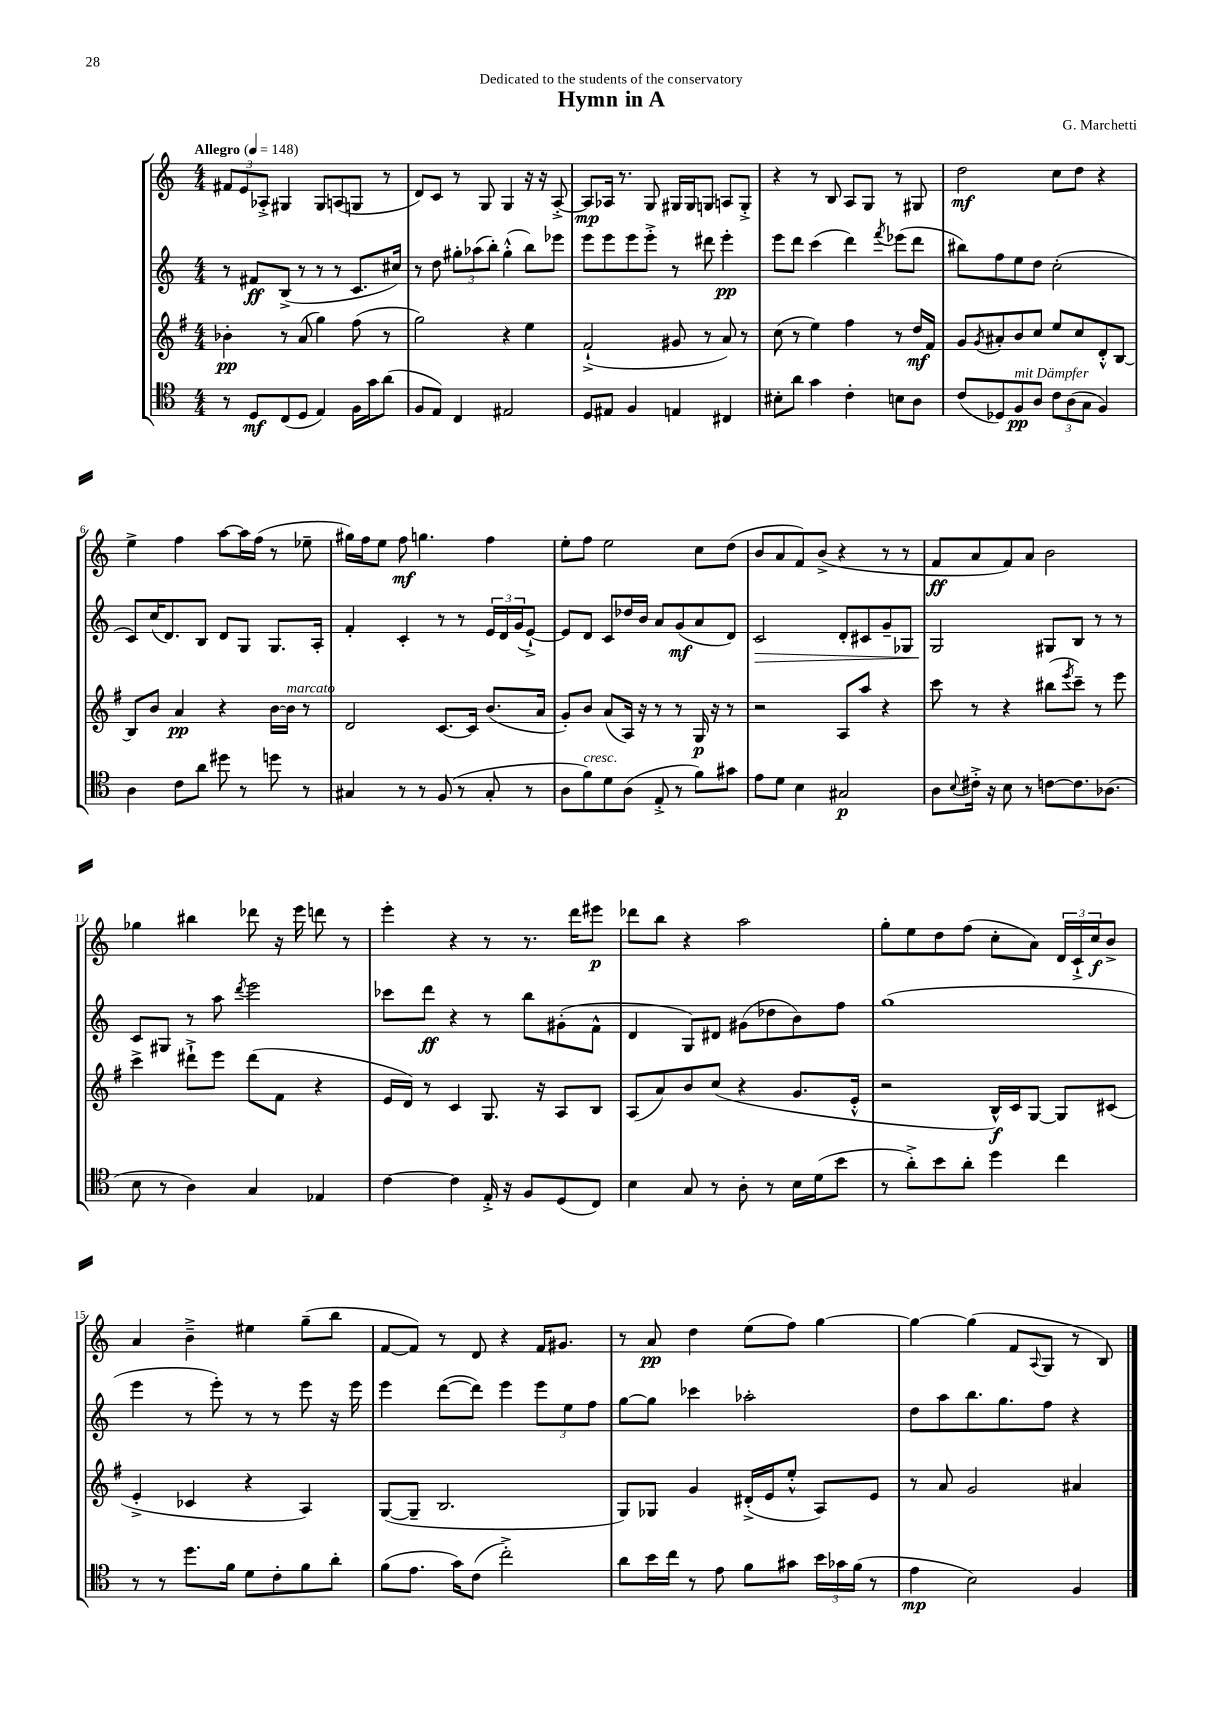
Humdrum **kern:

**kern	**dynam	**kern	**dynam	**kern	**dynam	**kern	**dynam
*part4	*part4	*part3	*part3	*part2	*part2	*part1	*part1
*staff4	*staff4	*staff3	*staff3	*staff2	*staff2	*staff1	*staff1
*clefC4	*	*clefG2	*	*clefG2	*	*clefG2	*
*k[]	*	*k[f#]	*	*k[]	*	*k[]	*
*M4/4	*	*M4/4	*	*M4/4	*	*M4/4	*
*MM148	*	*MM148	*	*MM148	*	*MM148	*
=1	=1	=1	=1	=1	=1	=1	=1
!	!	!	!	!	!	!LO:TX:a:B:t=Allegro	!
8r	.	4b-X'\	pp	8r	.	12f#X/L	.
.	.	.	.	.	.	12e/	.
8D/L	mf	.	.	8f#X/L	ff	.	.
.	.	.	.	.	.	12A-X'^/J	.
(8C/	.	8r	.	(8B^/J	.	4G#X/	.
8D/J	.	(8a/	.	8r	.	.	.
4E/)	.	4gg\)	.	8r	.	8G#/L	.
.	.	.	.	8r	.	(8An/	.
16F\LL	.	(8ff#\	.	8.c/L	.	8Gn/J	.
16g\J	.	.	.	.	.	.	.
(8a\J	.	8r	.	.	.	8r	.
.	.	.	.	16cc#X/Jk)	.	.	.
=2	=2	=2	=2	=2	=2	=2	=2
8F/L	.	2gg\)	.	8r	.	8d/L)	.
8E/J)	.	.	.	8dd\	.	8c/J	.
4C/	.	.	.	12gg#X'\L	.	8r	.
.	.	.	.	(12aa-X\	.	.	.
.	.	.	.	.	.	8G/	.
.	.	.	.	12bb'\J)	.	.	.
2E#X/	.	4r	.	(4gg#'^^\	.	4G/	.
.	.	4ee\	.	8bb\L)	.	16r	.
.	.	.	.	.	.	16r	.
.	.	.	.	8eee-X\J	.	[8A'^/	.
=3	=3	=3	=3	=3	=3	=3	=3
8D/L	.	(2f#`^/	.	8eee\L	.	8A/L]	mp
8E#X/J	.	.	.	8eee\	.	16A-X/Jk	.
.	.	.	.	.	.	8.r	.
4F/	.	.	.	8eee\	.	.	.
.	.	.	.	8eee'^\J	.	8G/	.
4En/	.	8g#X/	.	8r	.	16G#X/LL	.
.	.	.	.	.	.	16G#/J	.
.	.	8r	.	8ddd#X\	.	8Gn/J	.
4C#X/	.	8a/)	.	4eee'\	pp	8An/L	.
.	.	8r	.	.	.	8G'^/J	.
=4	=4	=4	=4	=4	=4	=4	=4
8B#X'\L	.	(8cc\	.	8eee\L	.	4r	.
8a\J	.	8r	.	8ddd\J	.	.	.
4g\	.	4ee\)	.	(4ccc\	.	8r	.
.	.	.	.	.	.	8B/	.
4c'\	.	4ff#\	.	4ddd\)	.	8A/L	.
.	.	.	.	.	.	8G/J	.
.	.	.	.	8qfff/	.	.	.
8Bn\L	.	8r	.	(8eee-X\L	.	8r	.
8A\J	.	16dd/LL	mf	8ddd\J	.	8G#X/	.
.	.	16f#/JJ	.	.	.	.	.
=5	=5	=5	=5	=5	=5	=5	=5
(8c/L	.	8g/L	.	8bb#X\L)	.	2dd\	mf
.	.	8qg/	.	.	.	.	.
8D-X/)	.	8a#X'/	.	8ff\	.	.	.
!LO:TX:a:i:t=mit Dämpfer	!	!	!	!	!	!	!
8F/	pp	8b/	.	8ee\	.	.	.
8A/J	.	8cc/J	.	8dd\J	.	.	.
12c\L	.	8ee/L	.	(2cc'\	.	8cc\L	.
(12A\	.	.	.	.	.	.	.
.	.	8cc/	.	.	.	8dd\J	.
12G\J	.	.	.	.	.	.	.
4F/)	.	8d'^^/	.	.	.	4r	.
.	.	[8B/J	.	.	.	.	.
!!LO:LB:g=z
=6	=6	=6	=6	=6	=6	=6	=6
4A\	.	8B/L]	.	8c/L)	.	4ee^\	.
.	.	8b/J	.	(16cc/K	.	.	.
.	.	.	.	8.d/)	.	.	.
8c\L	.	4a/	pp	.	.	4ff\	.
8a\J	.	.	.	8B/J	.	.	.
8dd#X\	.	4r	.	8d/L	.	[8aa\L	.
8r	.	.	.	8G/J	.	16aa\L]	.
.	.	.	.	.	.	(16ff\JJ	.
8ddn\	.	[16b\LL	.	8.G/L	.	8r	.
!	!	!LO:TX:a:i:t=marcato	!	!	!	!	!
.	.	16b\JJ]	.	.	.	.	.
8r	.	8r	.	.	.	8ee-X~\	.
.	.	.	.	16A'/Jk	.	.	.
=7	=7	=7	=7	=7	=7	=7	=7
4G#X/	.	2d/	.	4f'/	.	16gg#X\LL)	.
.	.	.	.	.	.	16ff\J	.
.	.	.	.	.	.	8ee\J	.
8r	.	.	.	4c'/	.	8ff\	mf
8r	.	.	.	.	.	4.ggn\	.
(8F/	.	[8.c/L	.	8r	.	.	.
8r	.	.	.	8r	.	.	.
.	.	16c/Jk]	.	.	.	.	.
8G#'/	.	(8.b/L	.	24e/LL	.	4ff\	.
.	.	.	.	24d/	.	.	.
.	.	.	.	(24g/J	.	.	.
8r	.	.	.	[8e`^/J)	.	.	.
.	.	16a/Jk	.	.	.	.	.
=8	=8	=8	=8	=8	=8	=8	=8
8A\L	.	8g'/L)	.	8e/L]	.	8ee'\L	.
!LO:TX:a:i:t=cresc.	!	!	!	!	!	!	!
8f\)	.	8b/J	.	8d/J	.	8ff\J	.
8d\	.	(8a/L	.	8c/L	.	2ee\	.
(8A\J	.	16A/Jk)	.	16dd-X/L	.	.	.
.	.	16r	.	16b/JJ	.	.	.
8E'^/	.	8r	.	8a/L	.	.	.
8r	.	8r	.	(8g/	mf	.	.
8f\L)	.	16G/	p	8a/	.	8cc\L	.
.	.	16r	.	.	.	.	.
8g#X\J	.	8r	.	8d/J)	.	(8dd\J	.
=9	=9	=9	=9	=9	=9	=9	=9
!	!	!	!	!	!LO:HP:b	!	!
8e\L	.	2r	.	2c/	>	8b/L	.
8d\J	.	.	.	.	.	8a/	.
4B\	.	.	.	.	.	8f/)	.
.	.	.	.	.	.	(8b^/J	.
2G#X/	p	8A/L	.	8d'/L	.	4r	.
.	.	8aa/J	.	8c#X/	.	.	.
.	.	4r	.	8g~/	.	8r	.
.	.	.	.	8G-X/J	.	8r	.
=10	=10	=10	=10	=10	=10	=10	=10
8A\L	.	8ccc\	.	2G/	.	8f/L	ff
8qqB/	.	.	.	.	.	.	.
16c#X'^\Jk	.	8r	.	.	.	8a/	.
16r	.	.	.	.	.	.	.
8B\	.	4r	.	.	.	8f/)	.
8r	.	.	.	.	.	8a/J	.
[8cn\L	.	(8bb#X\L	.	8G#X/L	]	2b\	.
.	.	8qeee/	.	.	.	.	.
8.c\]	.	8ccc~\J)	.	8B/J	.	.	.
.	.	8r	.	8r	.	.	.
(8.A-X\J	.	.	.	.	.	.	.
.	.	8eee\	.	8r	.	.	.
!!LO:LB:g=z
=11	=11	=11	=11	=11	=11	=11	=11
8B\	.	4ccc^\	.	8c/L	.	4gg-X\	.
8r	.	.	.	8G#X/J	.	.	.
4A\)	.	8ddd#X`^\L	.	8r	.	4bb#X\	.
.	.	8eee\J	.	8aa\	.	.	.
.	.	.	.	8qddd/	.	.	.
4G/	.	(8ddd#\L	.	2eee\	.	8ddd-X\	.
.	.	8f#\J	.	.	.	16r	.
.	.	.	.	.	.	16eee\	.
4E-X/	.	4r	.	.	.	8dddn\	.
.	.	.	.	.	.	8r	.
=12	=12	=12	=12	=12	=12	=12	=12
[4c\	.	16e/LL	.	8ccc-X\L	.	4eee'\	.
.	.	16d/JJ)	.	.	.	.	.
.	.	8r	.	8ddd\J	ff	.	.
4c\]	.	4c/	.	4r	.	4r	.
16E'^/	.	8.G/	.	8r	.	8r	.
16r	.	.	.	.	.	.	.
8F/L	.	.	.	8bb\L	.	8.r	.
.	.	16r	.	.	.	.	.
(8D/	.	8A/L	.	(8g#X'\	.	.	.
.	.	.	.	.	.	16ddd\KL	.
8C/J)	.	8B/J	.	8f^^\J	.	8eee#X\J	p
=13	=13	=13	=13	=13	=13	=13	=13
4B\	.	(8A/L	.	4d/	.	8ddd-X\L	.
.	.	8a/)	.	.	.	8bb\J	.
8G/	.	8b/	.	8G/L)	.	4r	.
8r	.	(8cc/J	.	8d#X/J	.	.	.
8A'\	.	4r	.	(8g#X\L	.	2aa\	.
8r	.	.	.	8dd-X\	.	.	.
16B\LL	.	8.g/L	.	8b\)	.	.	.
(16d\J	.	.	.	.	.	.	.
8b\J	.	.	.	8ff\J	.	.	.
.	.	16e'^^/Jk	.	.	.	.	.
=14	=14	=14	=14	=14	=14	=14	=14
8r	.	2r	.	(1gg	.	8gg'\L	.
8a'^\L)	.	.	.	.	.	8ee\	.
8b\	.	.	.	.	.	8dd\	.
8a'\J	.	.	.	.	.	(8ff\J	.
4dd\	.	16B^^/LL)	f	.	.	8cc'\L	.
.	.	16c/J	.	.	.	.	.
.	.	[8G/J	.	.	.	8a\J)	.
4cc\	.	8G/L]	.	.	.	24d/LL	.
.	.	.	.	.	.	24c`^/	.
.	.	.	.	.	.	24cc/J	f
.	.	(8c#X/J	.	.	.	8b^/J	.
!!LO:LB:g=z
=15	=15	=15	=15	=15	=15	=15	=15
8r	.	4e'^/	.	4eee\	.	4a/	.
8r	.	.	.	.	.	.	.
8.dd\L	.	4c-X/	.	8r	.	4b~^\	.
.	.	.	.	8eee'\)	.	.	.
16f\Jk	.	.	.	.	.	.	.
8d\L	.	4r	.	8r	.	4ee#X\	.
8c'\	.	.	.	8r	.	.	.
8f\	.	4A/)	.	8eee\	.	(8gg~\L	.
8a'\J	.	.	.	16r	.	8bb\J	.
.	.	.	.	16eee\	.	.	.
=16	=16	=16	=16	=16	=16	=16	=16
(8f\L	.	([8G/L	.	4eee\	.	[8f/L	.
8.e\J	.	8G~/J]	.	.	.	8f/J])	.
.	.	2.B/	.	([8ddd\L	.	8r	.
16g\KL)	.	.	.	.	.	.	.
(8c\J	.	.	.	8ddd\J])	.	8d/	.
2cc'^\)	.	.	.	4eee\	.	4r	.
.	.	.	.	12eee\L	.	16f/KL	.
.	.	.	.	.	.	8.g#X/J	.
.	.	.	.	12ee\	.	.	.
.	.	.	.	12ff\J	.	.	.
=17	=17	=17	=17	=17	=17	=17	=17
8a\L	.	8G/L)	.	[8gg\L	.	8r	.
16b\L	.	8G-X/J	.	8gg\J]	.	8a/	pp
16cc\JJ	.	.	.	.	.	.	.
8r	.	4g/	.	4ccc-X\	.	4dd\	.
8e\	.	.	.	.	.	.	.
8f\L	.	(16d#X'^/LL	.	2aa-X'\	.	(8ee\L	.
.	.	16e/J	.	.	.	.	.
8g#X\J	.	8ee'^^/J	.	.	.	8ff\J)	.
24b\LL	.	8A/L)	.	.	.	[4gg\	.
24g-X\	.	.	.	.	.	.	.
(24f\JJ	.	.	.	.	.	.	.
8r	.	8e/J	.	.	.	.	.
=18	=18	=18	=18	=18	=18	=18	=18
4e\	mp	8r	.	8dd\L	.	4gg\_	.
.	.	8a/	.	8aa\	.	.	.
2B\)	.	2g/	.	8.bb\	.	(4gg\]	.
.	.	.	.	8.gg\	.	.	.
.	.	.	.	.	.	8f/L	.
.	.	.	.	.	.	8qqA/	.
.	.	.	.	8ff\J	.	8G/J	.
4F/	.	4a#X/	.	4r	.	8r	.
.	.	.	.	.	.	8B/)	.
==	==	==	==	==	==	==	==
*-	*-	*-	*-	*-	*-	*-	*-
